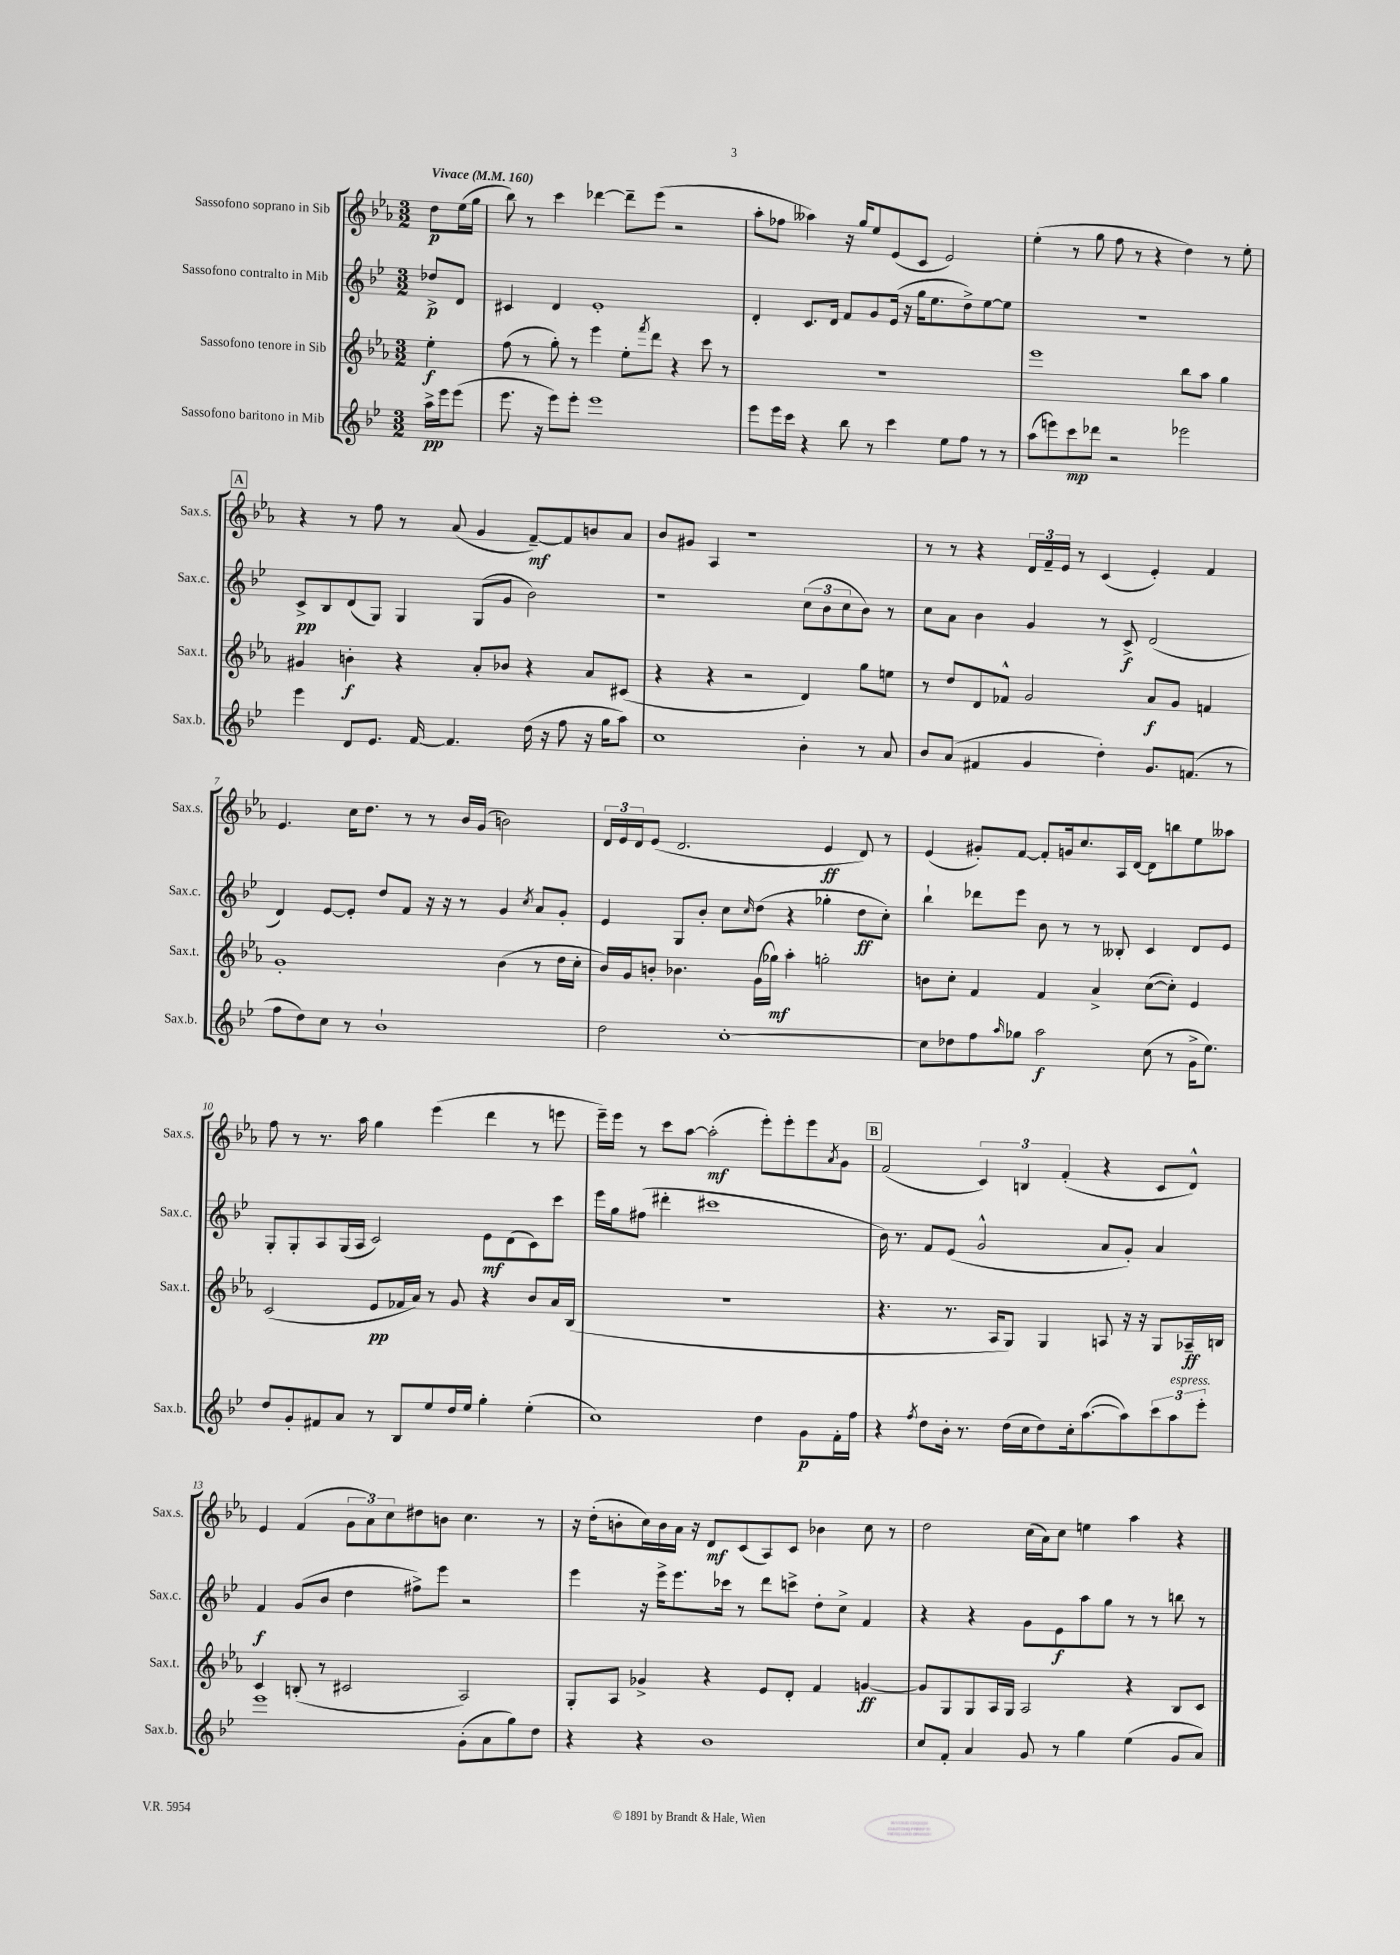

**kern	**dynam	**kern	**dynam	**kern	**dynam	**kern	**dynam
*part4	*part4	*part3	*part3	*part2	*part2	*part1	*part1
*staff4	*staff4	*staff3	*staff3	*staff2	*staff2	*staff1	*staff1
*I"Sassofono baritono in Mib	*	*I"Sassofono tenore in Sib	*	*I"Sassofono contralto in Mib	*	*I"Sassofono soprano in Sib	*
*I'Sax.b.	*	*I'Sax.t.	*	*I'Sax.c.	*	*I'Sax.s.	*
*clefG2	*	*clefG2	*	*clefG2	*	*clefG2	*
*k[b-e-]	*	*k[b-e-a-]	*	*k[b-e-]	*	*k[b-e-a-]	*
*M3/2	*	*M3/2	*	*M3/2	*	*M3/2	*
*MM160	*	*MM160	*	*MM160	*	*MM160	*
=	=	=	=	=	=	=	=
!	!	!	!	!	!	!LO:TX:a:B:t=Vivace	!
16aa^\LL	pp	4ee-'\	f	8dd-X^/L	p	8dd\L	p
16eee-\J	.	.	.	.	.	.	.
(8eee-\J	.	.	.	8d/J	.	(16ee-\L	.
.	.	.	.	.	.	16gg\JJ	.
=1	=1	=1	=1	=1	=1	=1	=1
8.eee-\	.	(8ff\	.	4c#X/	.	8bb-\)	.
.	.	8r	.	.	.	8r	.
16r	.	.	.	.	.	.	.
8eee-\L)	.	8gg'\)	.	4d/	.	4ccc\	.
8eee-'\J	.	8r	.	.	.	.	.
1eee-	.	4eee-\	.	1e-'	.	[4ddd-X\	.
.	.	8ee-'\L	.	.	.	8ddd-~\L]	.
.	.	8qfff/	.	.	.	.	.
.	.	8ddd\J	.	.	.	(8eee-\J	.
.	.	4r	.	.	.	2r	.
.	.	8ccc\	.	.	.	.	.
.	.	8r	.	.	.	.	.
=2	=2	=2	=2	=2	=2	=2	=2
8eee-\L	.	1.r	.	4d'/	.	8aa-'\L	.
16eee-\L	.	.	.	.	.	8ff-X\J	.
16ccc\JJ	.	.	.	.	.	.	.
4r	.	.	.	8.c/L	.	4aa--X\)	.
.	.	.	.	16d/Jk	.	.	.
8bb-\	.	.	.	8f/L	.	16r	.
.	.	.	.	.	.	16gg/KL	.
8r	.	.	.	8g/	.	8ee-/	.
4ccc\	.	.	.	(16e-/Jk	.	(8e-/	.
.	.	.	.	16r	.	.	.
.	.	.	.	16gg\KL	.	8c/J	.
.	.	.	.	8.ee-\	.	.	.
8ee-\L	.	.	.	.	.	2e-/)	.
8ff\J	.	.	.	8dd^\)	.	.	.
8r	.	.	.	[8ee-\	.	.	.
8r	.	.	.	8ee-\J]	.	.	.
=3	=3	=3	=3	=3	=3	=3	=3
(8aa\L	.	1eee-	.	1.r	.	(4ee-'\	.
8eeen\)	.	.	.	.	.	.	.
8ccc\	mp	.	.	.	.	8r	.
8ddd-X\J	.	.	.	.	.	8gg\	.
2r	.	.	.	.	.	8ff\	.
.	.	.	.	.	.	8r	.
.	.	.	.	.	.	4r	.
2eee-X\	.	8bb-\L	.	.	.	4dd\)	.
.	.	8aa-\J	.	.	.	.	.
.	.	4gg\	.	.	.	8r	.
.	.	.	.	.	.	8ee-'\	.
!!LO:LB:g=z
!!LO:REH:place=s1:t=A
=4	=4	=4	=4	=4	=4	=4	=4
4eee-\	.	4g#X/	.	8c^/L	pp	4r	.
.	.	.	.	8B-/	.	.	.
8d/L	.	4bn'\	f	(8d/	.	8r	.
8.e-/J	.	.	.	8G/J)	.	8ff\	.
.	.	4r	.	4G/	.	8r	.
[16f/	.	.	.	.	.	.	.
4.f/]	.	.	.	.	.	(8a-/	.
.	.	8a-'/L	.	(8G/L	.	4g/	.
.	.	8b-X/J	.	8g/J	.	.	.
(16dd\	.	4r	.	2b-\)	.	[8f~/L)	mf
16r	.	.	.	.	.	.	.
8ff\	.	.	.	.	.	8f/]	.
16r	.	8a-/L	.	.	.	8bn/	.
16gg\KL	.	.	.	.	.	.	.
8aa\J)	.	(8c#X/J	.	.	.	8a-/J	.
=5	=5	=5	=5	=5	=5	=5	=5
1cc	.	4r	.	1r	.	8b-/L	.
.	.	.	.	.	.	8g#X/J	.
.	.	4r	.	.	.	4A-/	.
.	.	2r	.	.	.	1r	.
4b-'\	.	4d/)	.	(12cc\L	.	.	.
.	.	.	.	12b-\	.	.	.
.	.	.	.	12cc\	.	.	.
8r	.	8gg\L	.	8b-\J)	.	.	.
8a/	.	8een\J	.	8r	.	.	.
=6	=6	=6	=6	=6	=6	=6	=6
8b-/L	.	8r	.	8cc\L	.	8r	.
(8a/J	.	8dd/L	.	8a\J	.	8r	.
4f#X/	.	8d/	.	4b-\	.	4r	.
.	.	8f-X^^/J	.	.	.	.	.
4g/	.	2g/	.	4g/	.	24d/LL	.
.	.	.	.	.	.	24f~/	.
.	.	.	.	.	.	24e-/JJ	.
.	.	.	.	.	.	8r	.
4dd'\)	.	.	.	8r	.	(4c/	.
.	.	.	.	8c^/	f	.	.
8.g/L	.	8a-/L	f	(2d/	.	4e-'/)	.
.	.	8g/J	.	.	.	.	.
(8.fn/J	.	.	.	.	.	.	.
.	.	4fn/	.	.	.	4f/	.
8r	.	.	.	.	.	.	.
!!LO:LB:g=z
=7	=7	=7	=7	=7	=7	=7	=7
8ff\L	.	1g'	.	4d/)	.	4.e-/	.
8dd\)	.	.	.	.	.	.	.
8cc\J	.	.	.	[8e-/L	.	.	.
8r	.	.	.	8e-'/J]	.	16cc\KL	.
.	.	.	.	.	.	8.dd\J	.
1b-`	.	.	.	8dd/L	.	.	.
.	.	.	.	8f/J	.	8r	.
.	.	.	.	16r	.	8r	.
.	.	.	.	16r	.	.	.
.	.	.	.	8r	.	16b-/LL	.
.	.	.	.	.	.	(16g/JJ	.
.	.	(4b-\	.	4g/	.	2bn\)	.
.	.	.	.	8qcc/	.	.	.
.	.	8r	.	8a/L	.	.	.
.	.	16dd\LL	.	8g'/J	.	.	.
.	.	16cc'\JJ	.	.	.	.	.
=8	=8	=8	=8	=8	=8	=8	=8
2dd\	.	16b-/LL)	.	4e-/	.	24d/LL	.
.	.	.	.	.	.	24e-/	.
.	.	16g/J	.	.	.	.	.
.	.	.	.	.	.	24d/J	.
.	.	8bn'/J	.	.	.	(8e-/J	.
.	.	4.b-X\	.	8G/L	.	2.d/	.
.	.	.	.	8b-'/J	.	.	.
[1cc'	.	.	.	8cc\L	.	.	.
.	.	.	.	16qqcc/	.	.	.
.	.	(16g\LL	.	(8dd\J	.	.	.
.	.	16gg-X\JJ)	mf	.	.	.	.
.	.	4aa-'\	.	4r	.	.	.
.	.	2ggn'\	.	4gg-X'\	.	4e-/	ff
.	.	.	.	8dd\L	ff	8d/)	.
.	.	.	.	8cc'\J)	.	8r	.
=9	=9	=9	=9	=9	=9	=9	=9
8cc\L]	.	8bn\L	.	4bb-`\	.	(4e-/	.
8dd-X\	.	8cc'\J	.	.	.	.	.
8ff\	.	4f/	.	8ddd-X\L	.	8g#X'/L)	.
16qqaa/	.	.	.	.	.	.	.
8gg-X\J	.	.	.	8eee-\J	.	[8f/J	.
2aa\	f	4f/	.	8b-\	.	8f'/L]	.
.	.	.	.	8r	.	16gn/k	.
.	.	.	.	.	.	8.cc/	.
.	.	4a-^/	.	8r	.	.	.
.	.	.	.	8B--X'/	.	16A-/L	.
.	.	.	.	.	.	[16d/JJ	.
(8cc\	.	([8cc\L	.	4c/	.	8d\L]	.
8r	.	8cc'\J])	.	.	.	8bbn\	.
16g^\KL	.	4e-/	.	8d/L	.	8ee-\	.
8.ee-\J)	.	.	.	.	.	.	.
.	.	.	.	8e-/J	.	8aa--X\J	.
!!LO:LB:g=z
=10	=10	=10	=10	=10	=10	=10	=10
8dd/L	.	(2c/	.	8G'/L	.	8ff\	.
8g'/	.	.	.	8G'/	.	8r	.
8f#X/	.	.	.	8A/	.	8.r	.
8a/J	.	.	.	(16G/L	.	.	.
.	.	.	.	16A/JJ	.	16aa-\	.
8r	.	8e-/L	pp	2c/)	.	4gg\	.
8B-/L	.	16f-X/L	.	.	.	.	.
.	.	16a-/JJ)	.	.	.	.	.
8ee-/	.	8r	.	.	.	(4eee-\	.
16dd/L	.	8g/	.	.	.	.	.
16ee-/JJ	.	.	.	.	.	.	.
4gg'\	.	4r	.	8e-\L	mf	4ddd\	.
.	.	.	.	(8d\	.	.	.
(4ee-'\	.	8b-/L	.	8c\)	.	8r	.
.	.	16a-/L	.	8ccc\J	.	8eeen\	.
.	.	(16B-/JJ	.	.	.	.	.
=11	=11	=11	=11	=11	=11	=11	=11
1cc)	.	1.r	.	16eee-\LL	.	16eee-~\LL)	.
.	.	.	.	16gg\J	.	16eee-\JJ	.
.	.	.	.	(8ff#X\J	.	8r	.
.	.	.	.	4ddd#X'\	.	8ccc\L	.
.	.	.	.	.	.	[8aa-\J	.
.	.	.	.	1ccc#X	.	(2aa-'\]	mf
4dd\	.	.	.	.	.	8eee-'\L)	.
.	.	.	.	.	.	8eee-'\	.
8g\L	p	.	.	.	.	8eee-\	.
.	.	.	.	.	.	8qa-/	.
16f'\L	.	.	.	.	.	8g\J	.
16ff\JJ	.	.	.	.	.	.	.
!!LO:REH:place=s1:t=B
=12	=12	=12	=12	=12	=12	=12	=12
4r	.	4.r	.	16b-\)	.	(2f/	.
.	.	.	.	8.r	.	.	.
8qff/	.	.	.	.	.	.	.
8dd\L	.	.	.	8f/L	.	.	.
16b-'\Jk	.	8.r	.	(8e-/J	.	.	.
8.r	.	.	.	.	.	.	.
.	.	.	.	2g^^/	.	6c/)	.
.	.	16A-/KL	.	.	.	.	.
(16dd\LL	.	8G/J)	.	.	.	.	.
.	.	.	.	.	.	6Bn/	.
16cc\J	.	.	.	.	.	.	.
8dd\)	.	4G/	.	.	.	.	.
.	.	.	.	.	.	(6f'/	.
16cc'\k	.	.	.	.	.	.	.
([8.aa\	.	.	.	.	.	.	.
.	.	8An/	.	8a/L	.	4r	.
8aa\])	.	16r	.	8g'/J)	.	.	.
.	.	16r	.	.	.	.	.
12ccc\	.	8G/L	.	4a/	.	8c/L	.
!LO:TX:a:i:t=espress.	!	!	!	!	!	!	!
12aa\	.	.	.	.	.	.	.
.	.	16A-X~/L	ff	.	.	8d^^/J)	.
12eee-'\J	.	.	.	.	.	.	.
.	.	16Bn/JJ	.	.	.	.	.
!!LO:LB:g=z
=13	=13	=13	=13	=13	=13	=13	=13
1eee-	.	4c/	.	4f/	f	4e-/	.
.	.	(8Bn'/	.	(8g/L	.	(4f/	.
.	.	8r	.	8b-/J	.	.	.
.	.	2c#X/	.	4dd\	.	12g\L	.
.	.	.	.	.	.	12a-\)	.
.	.	.	.	.	.	12cc\	.
.	.	.	.	8ff#X^\L)	.	8dd#X\	.
.	.	.	.	8eee-\J	.	8bn\J	.
(8g'\L	.	2A-/)	.	2r	.	4.cc\	.
8a\	.	.	.	.	.	.	.
8gg\)	.	.	.	.	.	.	.
8dd\J	.	.	.	.	.	8r	.
=14	=14	=14	=14	=14	=14	=14	=14
4r	.	8G'/L	.	4eee-\	.	16r	.
.	.	.	.	.	.	(16dd'\KL	.
.	.	8A-/J	.	.	.	8bn'\	.
4r	.	4g-X^/	.	16r	.	16cc\L)	.
.	.	.	.	16eee-^\KL	.	16b\	.
.	.	.	.	8.eee-\	.	16a-\JJ	.
.	.	.	.	.	.	16r	.
1b-	.	4r	.	.	.	8d/L	mf
.	.	.	.	16ccc-X\Jk	.	.	.
.	.	.	.	8r	.	(8c/	.
.	.	8e-/L	.	8ddd\L	.	8A-/)	.
.	.	8d'/J	.	8cccn^\J	.	8c/J	.
.	.	4f/	.	8dd'\L	.	4b-X\	.
.	.	.	.	8cc^\J	.	.	.
.	.	[4gn/	ff	4f/	.	8cc\	.
.	.	.	.	.	.	8r	.
=15	=15	=15	=15	=15	=15	=15	=15
8cc/L	.	8g/L]	.	4r	.	2dd\	.
8f'/J	.	8G/	.	.	.	.	.
4a/	.	8G/	.	4r	.	.	.
.	.	16A-/L	.	.	.	.	.
.	.	16G/JJ	.	.	.	.	.
8g/	.	2A-/	.	8g\L	.	(16cc\LL	.
.	.	.	.	.	.	16a-\J)	.
8r	.	.	.	8e-\	f	8cc\J	.
4gg\	.	.	.	8aa\	.	4een\	.
.	.	.	.	8gg\J	.	.	.
(4ee-\	.	4r	.	8r	.	4aa-\	.
.	.	.	.	8r	.	.	.
8g/L	.	8B-/L	.	8bbn\	.	4r	.
8a/J)	.	8c/J	.	8r	.	.	.
==	==	==	==	==	==	==	==
*-	*-	*-	*-	*-	*-	*-	*-
